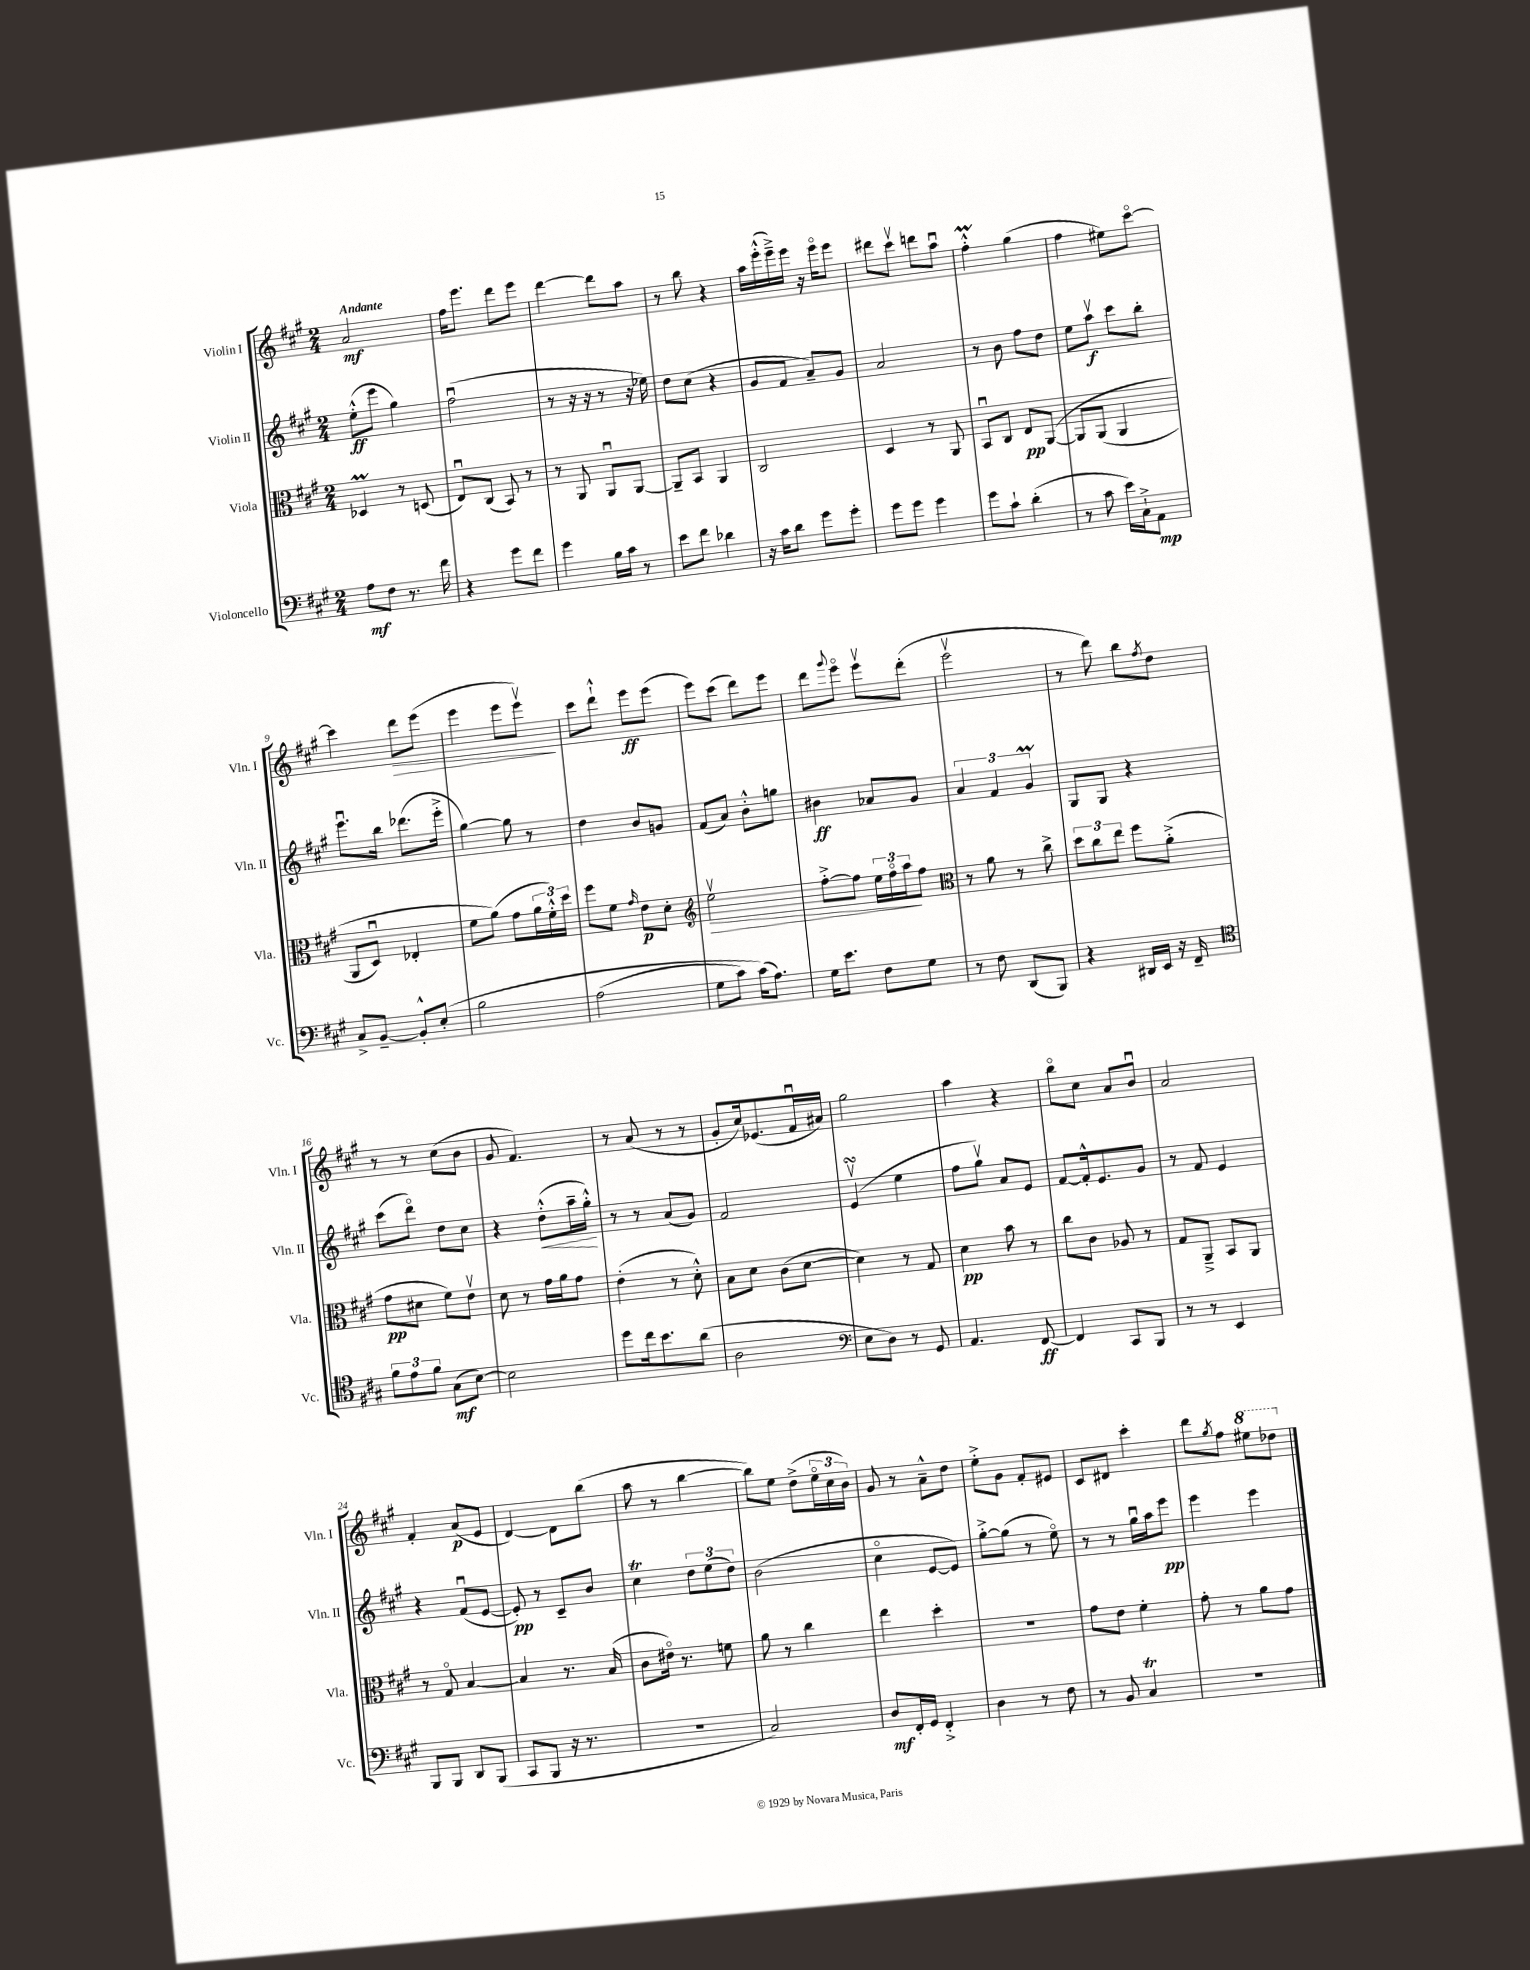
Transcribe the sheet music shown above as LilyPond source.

<<
\new StaffGroup <<
\new Staff = "s0" \with { instrumentName = "Violin I" shortInstrumentName = "Vln. I" } {
    \clef treble \key a \major \numericTimeSignature \time 2/4 \tempo "Andante"
    a'2\mf |
    fis''16 e'''8. d'''8 e'''8 |
    d'''4~ d'''8 a''8 |
    r8 b''8 r4 |
    a''16 e'''16-.-^( e'''16--->) e'''16 r16 e'''16\flageolet e'''8 |
    dis'''8 cis'''8\upbow d'''8 a''8\downbow |
    fis''4-.-^\prall gis''4( |
    fis''4 eis''8) cis'''8~\flageolet |
    cis'''4 d'''8\> e'''8( |
    e'''4 e'''8 e'''8\upbow\!) |
    cis'''8 d'''8-!-^ e'''8\ff e'''8( |
    e'''8) cis'''8( d'''8) e'''8 |
    d'''8 \appoggiatura { gis'''8 } e'''8\flageolet e'''8\upbow d'''8-.( |
    e'''2\upbow |
    r8 d'''8) b''8 \acciaccatura { fis''8 } d''8 |
    r8 r8 cis''8( b'8 |
    gis'8 fis'4.) |
    r8 a'8( r8 r8 |
    gis'8-. cis''16) ees'8.( fis'16\downbow ais'16) |
    gis''2 |
    a''4 r4 |
    b''8\flageolet cis''8 a'8 b'8\downbow |
    a'2 |
    fis'4-. a'8\p( e'8 |
    d'4~) d'8 b''8( |
    a''8 r8 b''4~ |
    b''8) e''8 d''8->( \tuplet 3/2 { e''16\flageolet cis''16 b'16) } |
    gis'8 r8 a'8---^ d''8 |
    e''8-.-> gis'8 fis'8-. eis'8 |
    cis'8 dis'8 cis'''4-. |
    d'''8 \acciaccatura { gis''8 } fis''8 \ottava #1 eis'''8 des'''8 \ottava #0 \bar "|." |
}
\new Staff = "s1" \with { instrumentName = "Violin II" shortInstrumentName = "Vln. II" } {
    \clef treble \key a \major \numericTimeSignature \time 2/4
    e''8-.-^\ff( e'''8 gis''4) |
    fis''2\downbow( |
    r8 r16 r16 r8 r16 ees''16) |
    d''8 cis''8( r4 |
    gis'8 fis'8 a'8--) gis'8 |
    a'2 |
    r8 b'8 fis''8 d''8 |
    e''8 a''8\upbow\f cis'''8 b''8-. |
    e'''8.\downbow b''16 des'''8.( e'''16-.-> |
    gis''4~) gis''8 r8 |
    d''4 b'8 g'8 |
    fis'8( a'8) b'8-.-^ g''8 |
    bis'4\ff aes'8 gis'8 |
    \tuplet 3/2 { a'4 fis'4 gis'4\prall } |
    gis8 gis8 r4 |
    cis'''8( d'''8\flageolet) d''8 cis''8 |
    r4 d''8-.-^\<( a''16-- gis''16-.-^\!) |
    r8 r8 a'8( gis'8) |
    fis'2 |
    e'4\upbow\turn( e''4 |
    fis''8 gis''8\upbow) a'8 e'8 |
    fis'8~ fis'16-.-^ e'8. gis'8 |
    r8 fis'8 e'4 |
    r4 fis'8\downbow( e'8~ |
    e'8-.\pp) r8 cis'8-- b'8 |
    cis''4\trill \tuplet 3/2 { d''8 e''8( d''8) } |
    b'2( |
    cis''4\flageolet e'8~ e'8) |
    gis''8~-.-> gis''8( r8 e''8\flageolet) |
    r8 r8 gis''16\downbow a''16 e'''8\pp |
    e'''4 e'''4 \bar "|." |
}
\new Staff = "s2" \with { instrumentName = "Viola" shortInstrumentName = "Vla." } {
    \clef alto \key a \major \numericTimeSignature \time 2/4
    des4\prall r8 d8( |
    e8\downbow) cis8( b,8) r8 |
    r8 a,8 a,8\downbow a,8~ |
    a,8-- b,8 a,4 |
    cis2 |
    d4 r8 a,8 |
    b,8\downbow cis8 e8\pp a,8~\( |
    a,8 a,8( a,4 |
    a,8 d8\downbow) ees4-. |
    fis'8 a'8(\) gis'8 \tuplet 3/2 { a'16 fis'16-.-^) d''16 } |
    fis''8 fis'8 \grace { gis'16 } e'8\p d'8-. |
    \clef treble e''2\upbow\> |
    fis''8~-.-> fis''8 \tuplet 3/2 { e''16 fis''16\flageolet a''16\! } fis''8 |
    \clef alto r8 a'8 r8 cis''8-> |
    \tuplet 3/2 { d''8 cis''8 e''8 } fis''8 a'8-.->( |
    gis'8\pp dis'8 fis'8) e'8\upbow |
    d'8 r8 gis'16 a'16 gis'8 |
    e'4-.( r8 d'8-.-^) |
    b8 d'8 cis'8( d'8~ |
    d'4) r8 gis8 |
    d'4\pp b'8 r8 |
    cis''8 cis'8 aes8 r8 |
    gis8 a,8---> b,8 a,8 |
    r8 gis8\flageolet b4~ |
    b4 r8. b16( |
    cis'8 eis'16\flageolet) r8. f'8 |
    a'8 r8 cis''4 |
    e''4 d''4-. |
    R2 |
    gis'8 e'8 fis'4-. |
    gis'8-. r8 a'8 gis'8 \bar "|." |
}
\new Staff = "s3" \with { instrumentName = "Violoncello" shortInstrumentName = "Vc." } {
    \clef bass \key a \major \numericTimeSignature \time 2/4
    a8\mf fis8 r8. fis'16 |
    r4 gis'8 fis'8 |
    gis'4 b16 cis'16 r8 |
    e'8 fis'8 des'4 |
    r16 cis'16 d'8 gis'8 gis'8-. |
    gis'8 gis'8 gis'4 |
    gis'8 cis'8-! d'4-.( |
    r8 cis'8 e'16) cis16-!-> a,8\mp |
    cis8-> b,8~-- b,8-.-^ e8-.\( |
    b2 |
    a2( |
    gis8 cis'8) cis'16(\) a8.) |
    gis16 e'8. fis8 gis8 |
    r8 fis8 d,8( b,,8) |
    r4 dis,16 e,16 r16 fis,16-- |
    \clef tenor \tuplet 3/2 { fis'8 e'8 fis'8 } gis8\mf( b8~) |
    b2 |
    d''8 cis''16 b'8. a'8( |
    a2 |
    \clef bass e8 d8) r8 gis,8 |
    a,4. fis,8~\ff |
    fis,4 cis,8 b,,8 |
    r8 r8 e,4 |
    b,,8 b,,8 d,8 b,,8( |
    cis,8 b,,8 r16 r8. |
    R2 |
    cis2) |
    d8\mf fis,16-. gis,16 fis,4-.-> |
    d4 r8 fis8 |
    r8 b,8 cis4\trill |
    R2 \bar "|." |
}
>>
>>
